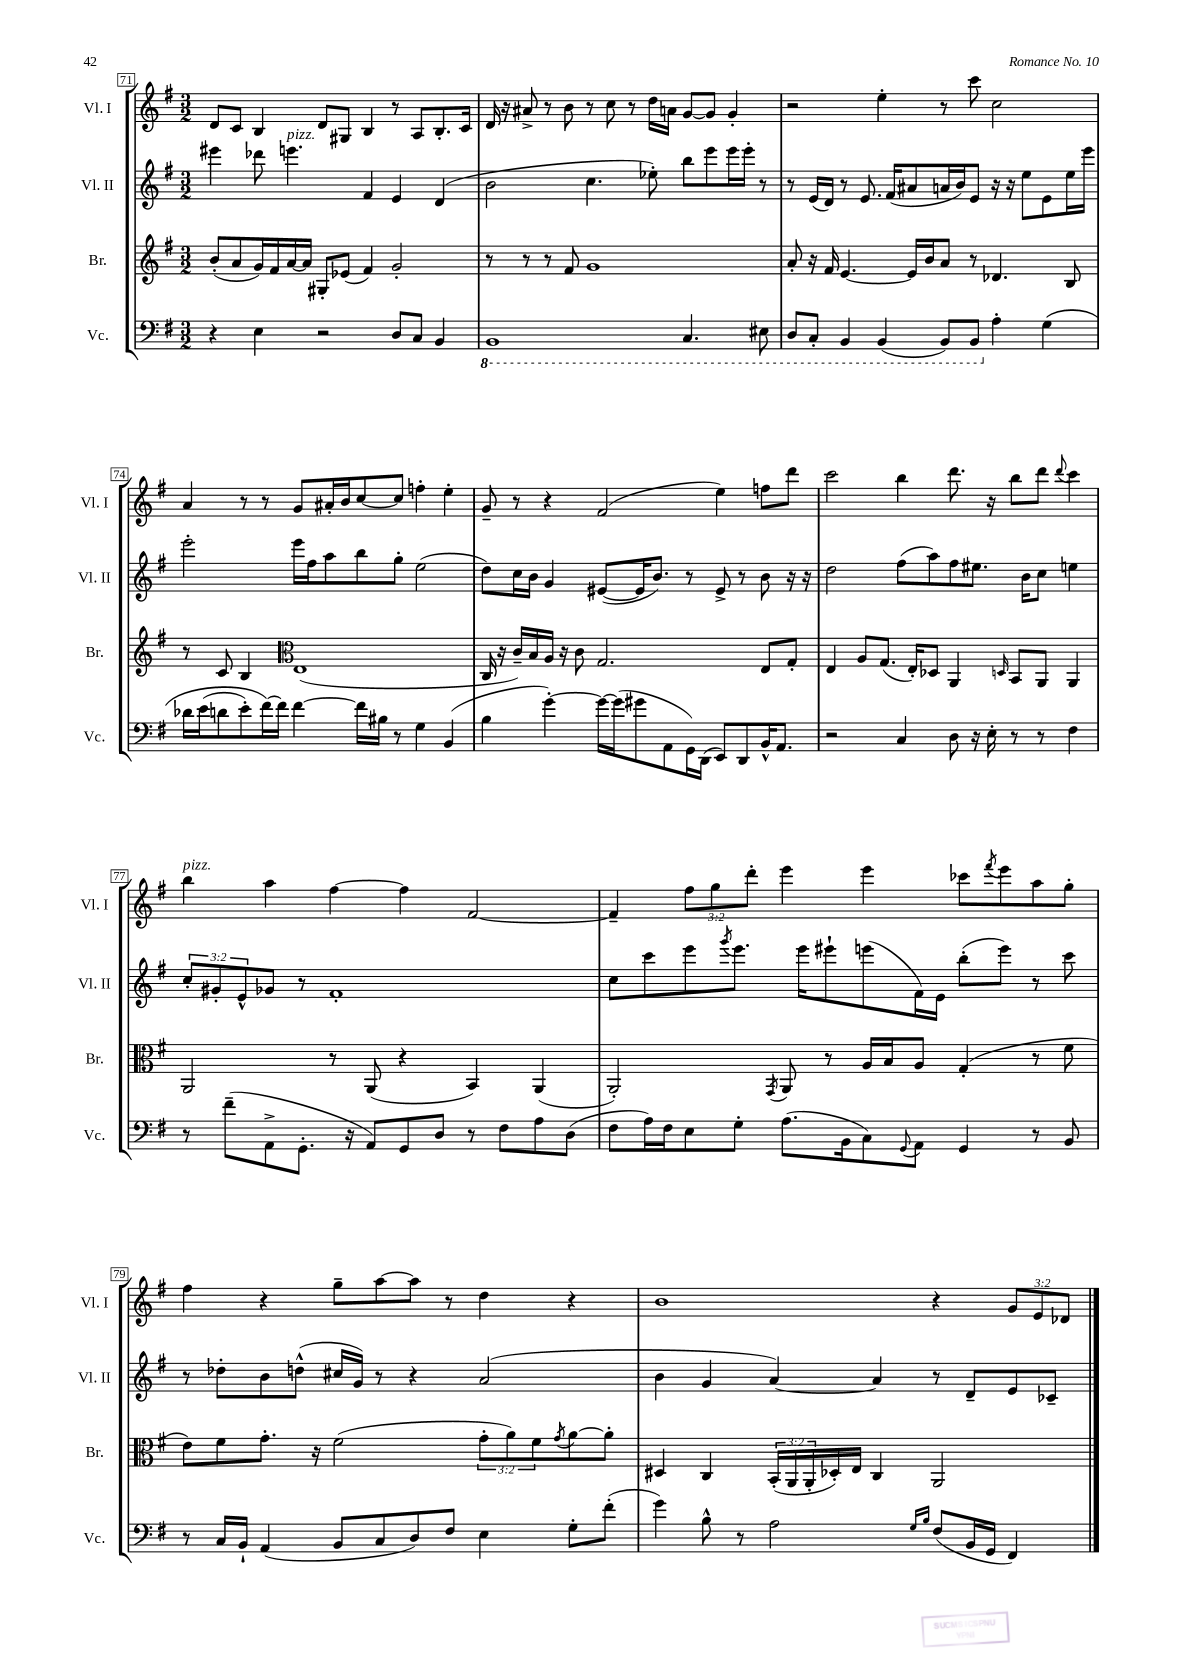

**kern	**kern	**kern	**kern
*staff4	*staff3	*staff2	*staff1
*clefF4	*clefG2	*clefG2	*clefG2
*k[f#]	*k[f#]	*k[f#]	*k[f#]
*M3/2	*M3/2	*M3/2	*M3/2
4r	(8b'	4eee#	8d
.	8a	.	8c
4E	16g)	8ddd-	4B
.	16f#	.	.
.	[16a	4.eee	.
.	16a]	.	.
2r	8G#'	.	8d
.	(8e-	.	8G#
.	4f#)	4f#	4B
8D	2g'	4e	8r
8C	.	.	8A
4BB	.	(4d	8.B'
.	.	.	16c
=	=	=	=
1BBB	8r	2b	16d
.	.	.	16r
.	8r	.	8a#^
.	8r	.	8r
.	8f#	.	8b
.	1g	4.cc	8r
.	.	.	8cc
.	.	.	8r
.	.	8ee-')	16dd
.	.	.	16a
4.CC	.	8bb	[8g
.	.	8eee	8g]
.	.	16eee	4g'
.	.	16eee'	.
8EE#	.	8r	.
=	=	=	=
8DD	8a'	8r	2r
8CC'	16r	(16e	.
.	16f#	16d)	.
4BBB	[4.e	8r	.
.	.	8.e	.
(4BBB	.	.	4ee'
.	.	(16f#	.
.	16e]	8a#	.
.	16b	.	.
8BBB)	8a	16a	8r
.	.	16b)	.
8BBB	8r	8e	8ccc
4A'	4.d-	16r	2cc
.	.	16r	.
.	.	8ee	.
&(4G	.	8e	.
.	8B	16ee	.
.	.	16eee	.
=	=	=	=
16d-	8r	2eee'	4a
(16e	.	.	.
8d	8c	.	.
8e')	4B	.	8r
[16f#&)	.	.	8r
16f#]	.	.	.
*	*clefC3	*	*
[4f#	(1E	16eee	8g
.	.	16ff#	.
.	.	8aa	16a#'
.	.	.	16b
16f#]	.	8bb	[8cc
16B#	.	.	.
8r	.	8gg'	8cc]
4G	.	(2ee	4ff'
(4BB	.	.	4ee'
=	=	=	=
4B	16C	8dd)	8g~
.	16r	.	.
.	16c~)	16cc	8r
.	16B	16b	.
[4g')	16A	4g	4r
.	16r	.	.
.	8c	.	.
16g_	2.G	([8e#	(2f#
(16g]	.	.	.
8g#	.	16e#]	.
.	.	8.b)	.
8AA	.	.	.
16GG)	.	8r	.
(16DD	.	.	.
8EE)	.	8e#^	4ee)
8DD	.	8r	.
16BB^^	8E	8b	8ff
8.AA	.	.	.
.	8G'	16r	8ddd
.	.	16r	.
=	=	=	=
2r	4E	2dd	2ccc
.	8A	.	.
.	(8.G	.	.
4C	.	(8ff#	4bb
.	16E')	.	.
.	8D-	8aa)	.
8D	4AA	8ff#	8.ddd
16r	.	8.ee#	.
16E'	.	.	16r
.	16qqD	.	.
8r	8BB	.	8bb
.	.	16b	.
8r	8AA	8cc	8ddd
.	.	.	8qqddd
4F#	4AA	4ee	4ccc
=	=	=	=
8r	2AA	12cc'	4bb
.	.	12g#'	.
(8f#~	.	.	.
.	.	12e^^	.
8AA^	.	8g-	4aa
8.GG'	.	8r	.
.	8r	1f#'	[4ff#
16r	.	.	.
8AA)	(8AA	.	.
8GG	4r	.	4ff#]
8D	.	.	.
8r	4BB)	.	[2f#
8F#	.	.	.
8A	(4AA	.	.
(8D	.	.	.
=	=	=	=
8F#	2AA')	8cc	4f#~]
16A)	.	8ccc	.
16F#	.	.	.
8E	.	8eee	12ff#
.	.	.	12gg
.	.	8qggg	.
8G'	.	8.eee	.
.	.	.	12ddd'
.	8qGG	.	.
(8.A	8AA	.	4eee
.	.	16eee	.
.	8r	8eee#`	.
16BB	.	.	.
8C)	16A	(8eee	4eee
.	16B	.	.
8qqGG	.	.	.
8AA	8A	16f#)	.
.	.	16e	.
4GG	(4G'	(8bb'	8ccc-
.	.	.	8qfff#
.	.	8eee)	8eee
8r	8r	8r	8aa
8BB	8f#	8ccc	8gg'
=	=	=	=
8r	8e)	8r	4ff#
16C	8f#	8dd-'	.
16BB`	.	.	.
(4AA	8.g'	8b	4r
.	.	(8dd^^	.
.	16r	.	.
8BB	(2f#	16cc#	8gg~
.	.	16g)	.
8C	.	8r	[8aa
8D)	.	4r	8aa]
8F#	.	.	8r
4E	12g'	(2a	4dd
.	12a)	.	.
.	12f#	.	.
.	8qg	.	.
8G'	[8a	.	4r
(8f#'	8a']	.	.
=	=	=	=
4g)	4D#	4b	1b
8B^^	4C	4g	.
8r	.	.	.
2A	(24BB'	[4a)	.
.	24AA	.	.
.	24AA'	.	.
.	16D-')	.	.
.	16E	.	.
.	4C	4a]	.
16qqG	.	.	.
16qqB	.	.	.
(8F#	2AA	8r	4r
16BB	.	8d~	.
16GG	.	.	.
4FF#)	.	8e	12g
.	.	.	12e
.	.	8c-~	.
.	.	.	12d-
==	==	==	==
*-	*-	*-	*-
